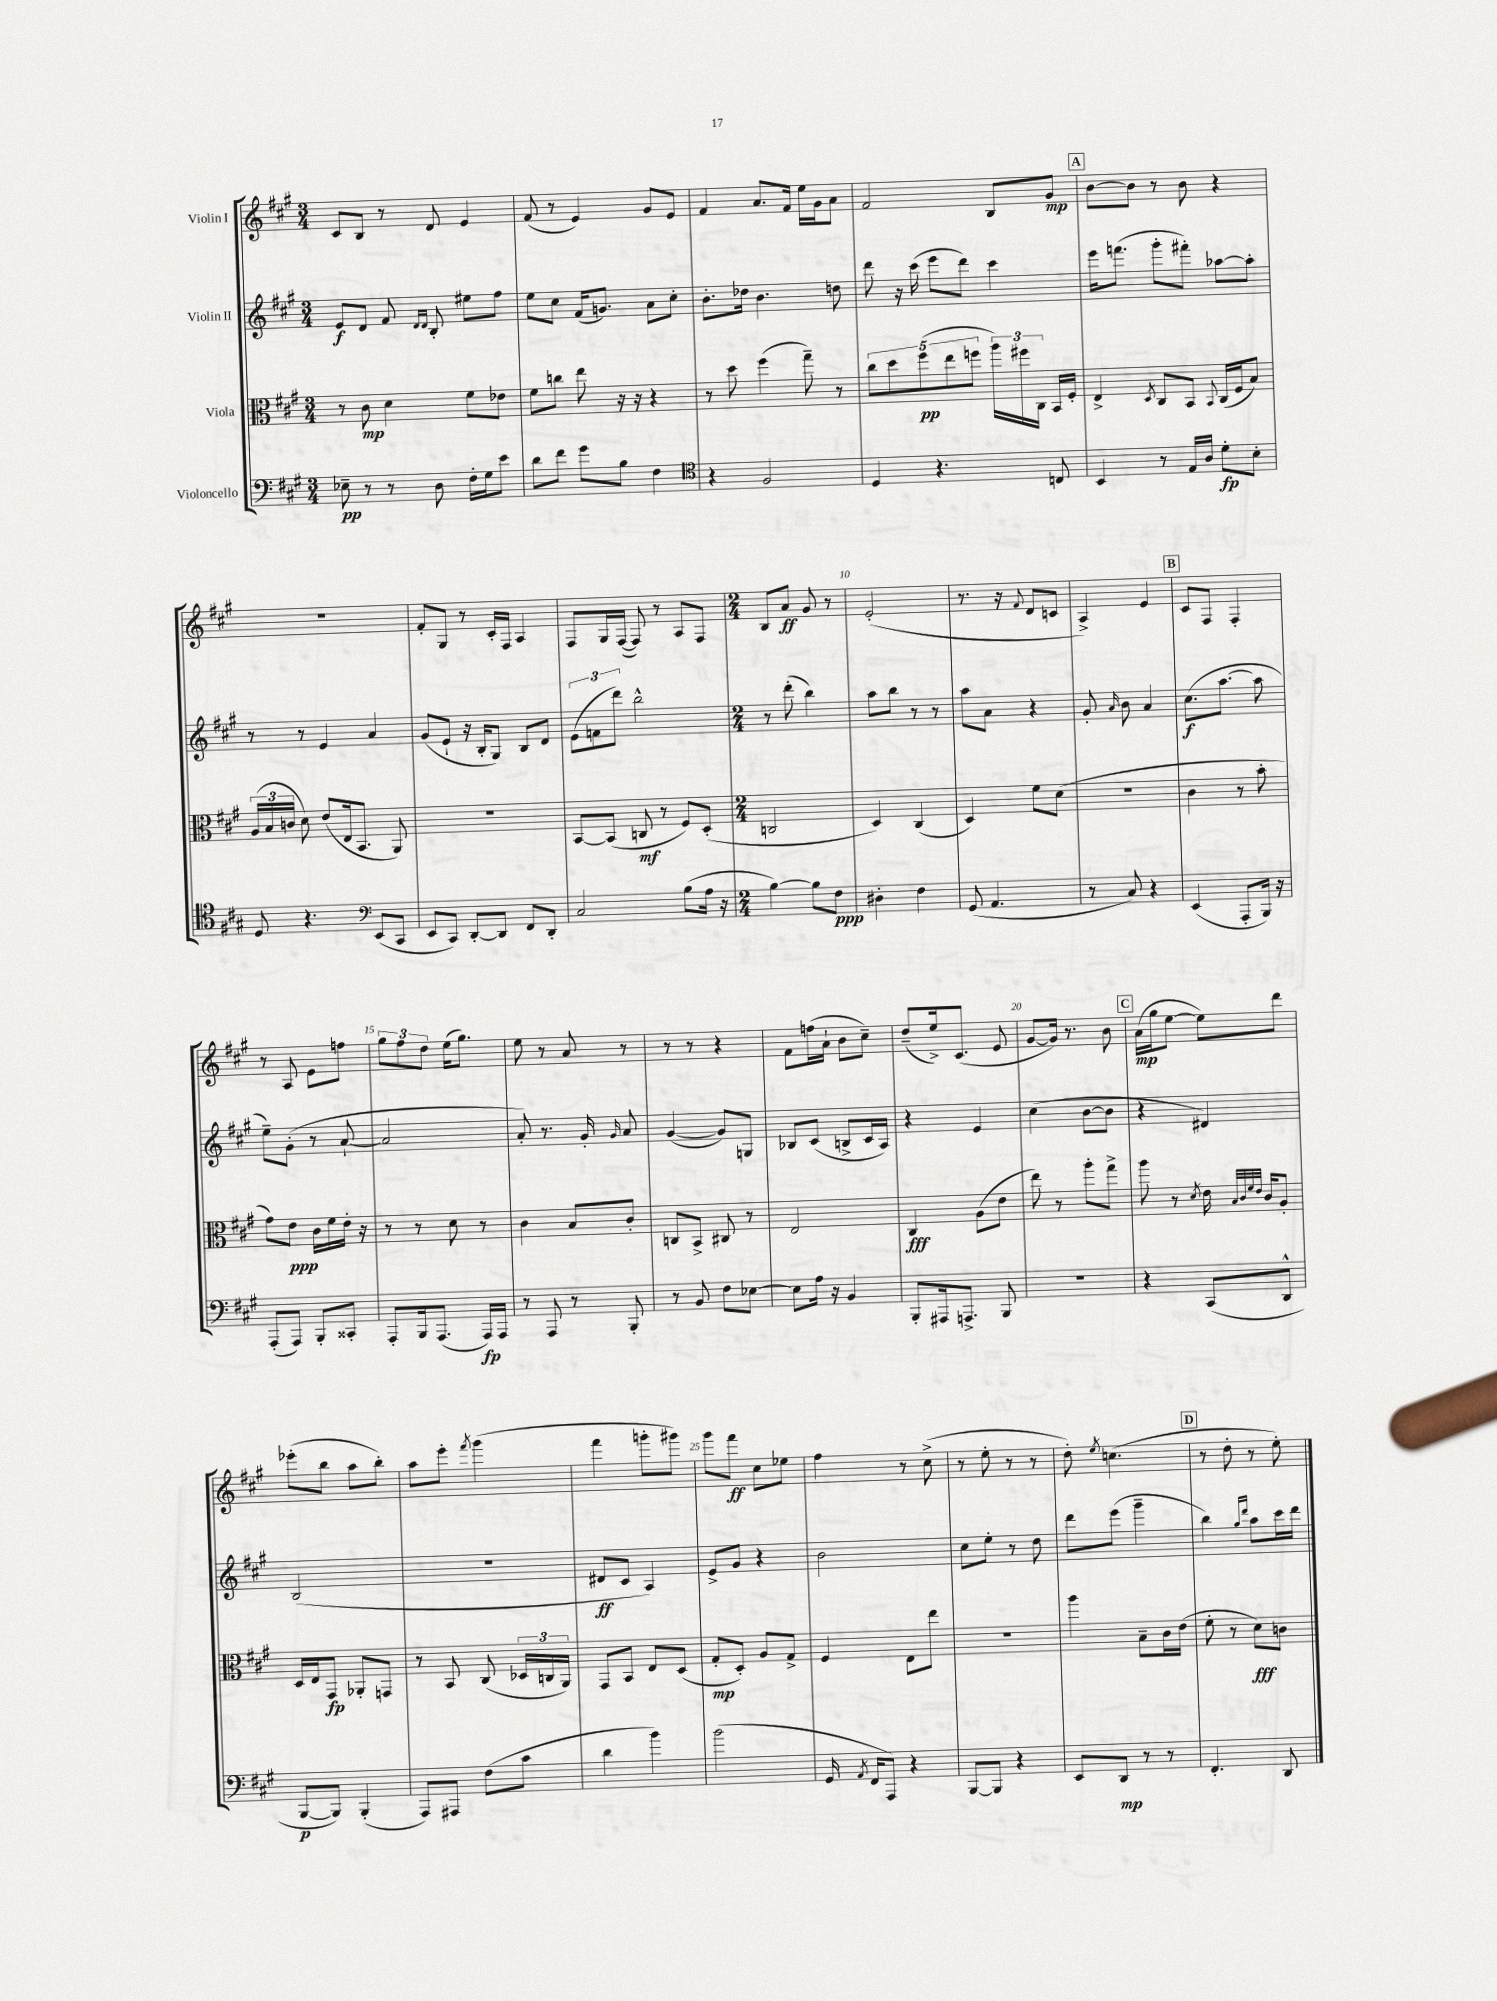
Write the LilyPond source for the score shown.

<<
\new StaffGroup <<
\new Staff = "s0" \with { instrumentName = "Violin I" } {
    \clef treble \key a \major \numericTimeSignature \time 3/4
    \autoBeamOff cis'8[ b8] r8 d'8 e'4 |
    fis'8( r8 e'4) gis'8[ e'8] |
    fis'4 a'8.[ fis'16] e''16[ gis'16 a'8] |
    fis'2 b8[ gis'8]\mp |
    \mark \markup { \box "A" } b'8[~ b'8] r8 b'8 r4 |
    R2. |
    fis'8[-. gis8] r8 cis'16[-. fis16] a4 |
    fis8[ gis16 fis16]~( fis8) r8 a8[ fis8] |
    \numericTimeSignature \time 2/4 b8[ a'8]\ff gis'8 r8 |
    e'2-.( |
    r8. r16 \appoggiatura { fis'8 } d'8[ c'8] |
    a4->) e'4 |
    \mark \markup { \box "B" } cis'8[ fis8] fis4-. |
    r8 a8 e'8[ f''8] |
    \tuplet 3/2 { gis''8[ fis''8 d''8] } e''16[( gis''8.]) |
    e''8 r8 a'8 r8 |
    r8 r8 r4 |
    fis'8[ f''16( a'16]-! b'8[ cis''8]--) |
    d''8[--( e''16->) cis'8.]( e'8 |
    gis'8[~ gis'16]) r8. b'8 |
    \mark \markup { \box "C" } a'16[\mp( gis''16 e''8]~ e''8[) d'''8] |
    ees'''8[-.( b''8] a''8[ b''8]-.) |
    a''8[ e'''8]-. \acciaccatura { fis'''8 } gis'''4( |
    fis'''4 g'''8[-. gis'''8]) |
    gis'''8[ fis'''8]\ff cis''8[ ees''8] |
    fis''4 r8 cis''8->( |
    r8 e''8-. r8 r8 |
    d''8-.) \acciaccatura { e''8 } c''4.( |
    \mark \markup { \box "D" } r8 d''8-. r8 e''8-.) \bar "|." |
}
\new Staff = "s1" \with { instrumentName = "Violin II" } {
    \clef treble \key a \major \numericTimeSignature \time 3/4
    \autoBeamOff e'8[\f d'8] fis'8 \grace { d'16[ d'16] } b8-. eis''8[ fis''8] |
    e''8[ cis''8] fis'16[( g'8.]) a'8[ cis''8]-. |
    b'8.[-. des''16] b'4. d''8 |
    d'''8 r16 cis'''16( e'''8[ d'''8]) cis'''4 |
    \mark \markup { \box "A" } e'''16[ f'''8.]( gis'''8[-. fis'''8]-.) aes''8[~ aes''8]-. |
    r8 r8 e'4 a'4 |
    gis'8[( e'8]-! r16 b16[-. gis8]) b8[ d'8] |
    \tuplet 3/2 { e'8[( f'8 d'''8]) } b''2-^ |
    \numericTimeSignature \time 2/4 r8 d'''8-.( b''4) |
    a''8[ b''8] r8 r8 |
    a''8[ a'8] r4 |
    gis'8-. \grace { a'16 } b'8 a'4 |
    \mark \markup { \box "B" } cis''8.[\f( a''8.]~ a''8 |
    e''8[--) gis'8]-.( r8 a'8~-! |
    a'2 |
    a'8-.) r8. gis'16-. \grace { gis'16 } a'8 |
    gis'4~( gis'8[) g8] |
    bes8[ cis'8]( b8[-> cis'16 a16]) |
    r4 e'4 |
    cis''4( b'8[~ b'8] |
    \mark \markup { \box "C" } r4 dis'4) |
    b2( |
    R2 |
    dis'8[\ff cis'8] a4) |
    e'8[-> gis'8] r4 |
    b'2 |
    cis''8[ e''8]-. r8 d''8 |
    d'''8[ e'''8]( gis'''4-- |
    \mark \markup { \box "D" } b''4) \grace { gis''16[ d'''16] } a''8[ cis'''16 d'''16] \bar "|." |
}
\new Staff = "s2" \with { instrumentName = "Viola" } {
    \clef alto \key a \major \numericTimeSignature \time 3/4
    \autoBeamOff r8 cis'8\mp d'4 fis'8[ ees'8] |
    fis'8[ c''8] e''8 r16 r16 r4 |
    r8 d''8 fis''4( gis''8--) r8 |
    \tuplet 5/4 { cis''8[ d''8 fis''8\pp( e''8 f''8] } \tuplet 3/2 { a''16[) fis''16 cis16] } b,16[ fis16]-. |
    \mark \markup { \box "A" } e4-> \acciaccatura { d8 } cis8[ b,8] \appoggiatura { b,8 } cis16[( fis16 b8]) |
    \tuplet 3/2 { a16[( b16 c'16] } d'8) e'8[( e16 b,8.] a,8) |
    R2. |
    b,8[~ b,8]( c8\mf r8 fis8[) d8]-.( |
    \numericTimeSignature \time 2/4 c2 |
    d4) cis4( |
    d4) fis'8[ d'8]( |
    r2 |
    \mark \markup { \box "B" } cis'4 r8 b'8-. |
    gis'8[) e'8]\ppp cis'16[ fis'16 e'16]-. r16 |
    r8 r8 d'8 r8 |
    cis'4 b8[ cis'8]-. |
    c8[ b,8]-> cis8 r8 |
    e2 |
    cis4\fff a8[( e'8] |
    e''8) r8 a''8[-. gis''8]-> |
    \mark \markup { \box "C" } a''8 r8 \acciaccatura { d'8 } e'16 \grace { b32[ cis'32 fis'32 e'32] } cis'16[ a8]-. |
    d16[ e16 gis,8]\fp aes,8[-. g,8] |
    r8 b,8 cis8( \tuplet 3/2 { des16[ c16 a,16]) } |
    gis,8[ b,8] e8[ d8]( |
    gis8[-.\mp d8]-.) a8[ gis8]-> |
    fis4 e8[ e''8] |
    r2 |
    a''4 b8[-- cis'16 e'16]( |
    \mark \markup { \box "D" } fis'8-. r8 d'8[\fff) c'8] \bar "|." |
}
\new Staff = "s3" \with { instrumentName = "Violoncello" } {
    \clef bass \key a \major \numericTimeSignature \time 3/4
    \autoBeamOff ees8--\pp r8 r8 d8 fis16[-. gis16 e'8] |
    d'8[ fis'8] gis'8[ b8] fis4 |
    \clef tenor r4 fis2 |
    d4 r4. c8 |
    \mark \markup { \box "A" } b,4 r8 e16[ a16] d'8[-.\fp b8]-. |
    d8 r4. \clef bass e,8[( cis,8] |
    e,8[ cis,8]) d,8[~-. d,8] fis,8[ d,8]-. |
    cis2 b8[( a16] r16 |
    \numericTimeSignature \time 2/4 b4~) b8[ fis8]\ppp |
    dis4-. fis4 |
    gis,8( a,4. |
    r8 cis8) r4 |
    \mark \markup { \box "B" } e,4( a,,8[-. b,,16]) r16 |
    a,,8[-.( a,,8]) b,,8[-. cisis,8]-. |
    a,,8[-. b,,16 a,,8.]( a,,16[\fp) a,,16] |
    r8 a,,8 r8 b,,8-. |
    r8 b,8 fis8[ ees8]~ |
    ees8[ a16] r16 b,4 |
    b,,8[-. ais,,16 a,,8.]-> b,,8 |
    r2 |
    \mark \markup { \box "C" } r4 cis,8[( d,8]-^ |
    b,,8[~\p b,,8]) b,,4-.( |
    a,,8[) ais,,8] fis8[( cis'8] |
    d'4 b'4) |
    b'2( |
    gis,16 \acciaccatura { a,8 } fis,16[ a,,8]) r4 |
    b,,8[~ b,,8] r4 |
    e,8[ d,8]\mp r8 r8 |
    \mark \markup { \box "D" } fis,4.-. d,8 \bar "|." |
}
>>
>>
\layout { \context { \Score \override BarNumber.break-visibility = ##(#f #t #t) barNumberVisibility = #(every-nth-bar-number-visible 5) } }
